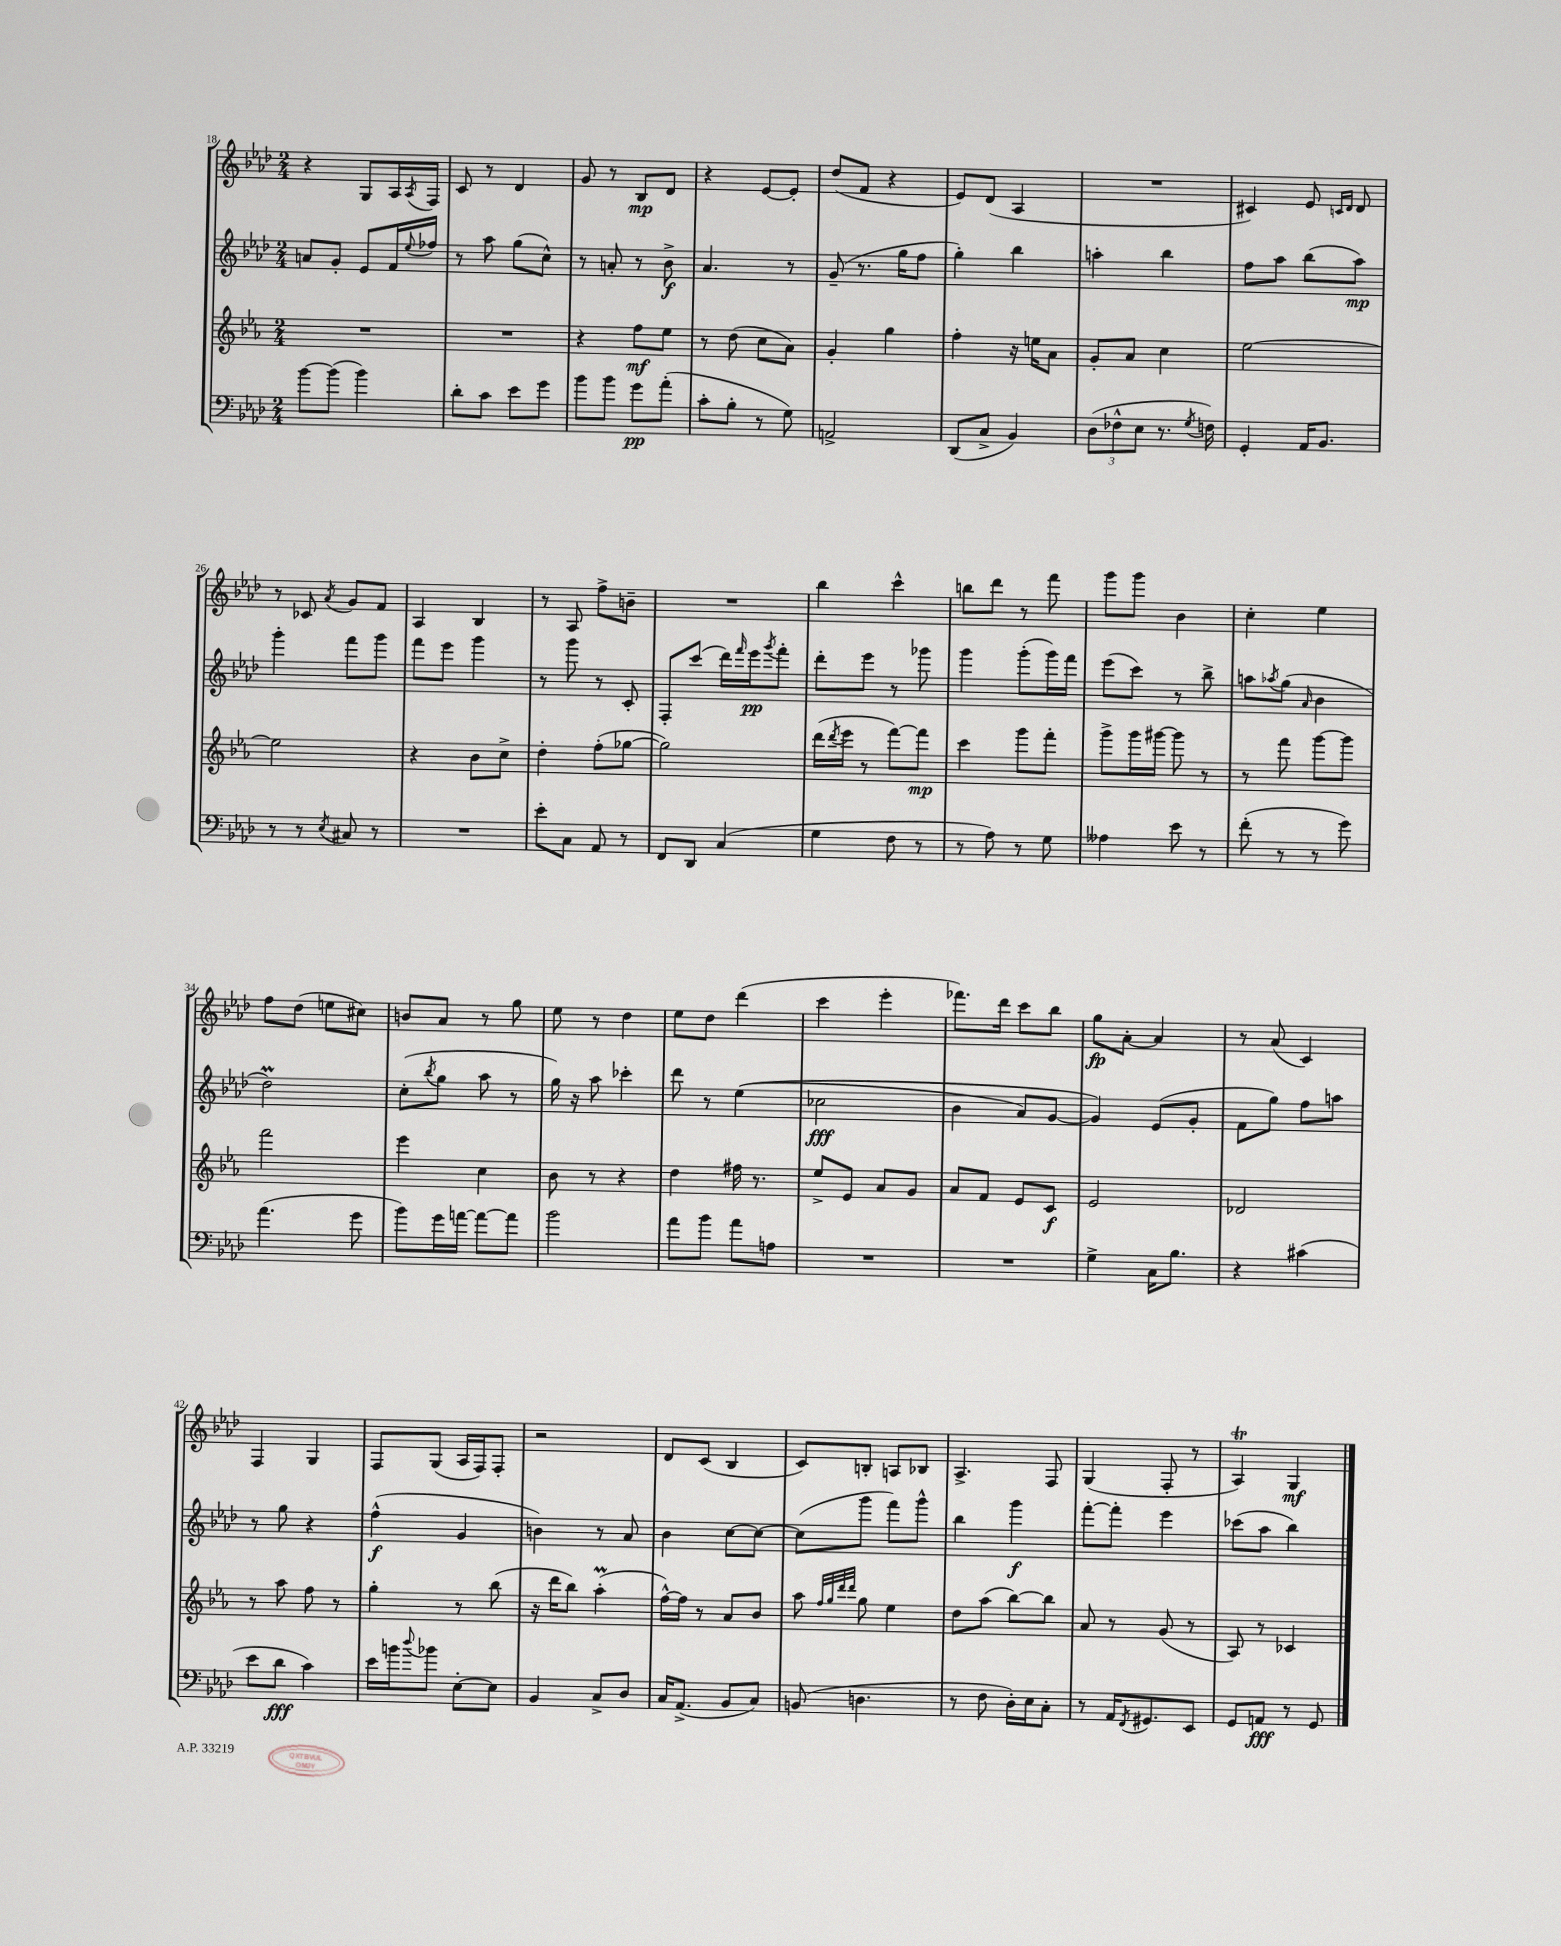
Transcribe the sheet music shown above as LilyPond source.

<<
\new StaffGroup <<
\new Staff = "s0" {
    \clef treble \key aes \major \numericTimeSignature \time 2/4
    r4 g8 aes16 \acciaccatura { aes8 } f16 |
    c'8 r8 des'4 |
    g'8 r8 bes8\mp des'8 |
    r4 ees'8~ ees'8-. |
    des''8( f'8 r4 |
    ees'8) des'8( aes4 |
    R2 |
    cis'4) ees'8 \grace { c'16 des'16 } des'8 |
    r8 ces'8 \acciaccatura { aes'8 } g'8 f'8 |
    aes4 bes4 |
    r8 aes8 f''8-> b'8-- |
    R2 |
    bes''4 c'''4-^ |
    b''8 des'''8 r8 f'''8 |
    g'''8 g'''8 bes'4 |
    c''4-. ees''4 |
    f''8 des''8( e''8 cis''8) |
    b'8 aes'8 r8 g''8 |
    ees''8 r8 des''4 |
    ees''8 des''8 des'''4( |
    c'''4 ees'''4-. |
    fes'''8.) des'''16 c'''8 bes''8 |
    g''8\fp aes'8~-. aes'4 |
    r8 aes'8( c'4) |
    f4 g4 |
    f8 g8( aes16 f16) f8-. |
    r2 |
    des'8 c'8( bes4 |
    c'8) b8-. a8 bes8 |
    aes4.-> f8 |
    g4( f8-. r8 |
    aes4\trill) g4\mf \bar "|." |
}
\new Staff = "s1" {
    \clef treble \key aes \major \numericTimeSignature \time 2/4
    a'8 g'8-. ees'8 f'16 \appoggiatura { ees''8 } fes''16 |
    r8 aes''8 g''8( c''8-^) |
    r8 a'8-. r8 bes'8->\f |
    aes'4. r8 |
    g'8--( r8. g''16 f''8 |
    g''4-.) bes''4 |
    a''4-. bes''4 |
    f''8 aes''8 bes''8( aes''8\mp) |
    g'''4-. f'''8 g'''8 |
    f'''8 ees'''8 g'''4 |
    r8 g'''8 r8 c'8-. |
    f8-. c'''8( des'''16) \grace { f'''16 } ees'''16\pp \acciaccatura { g'''8 } f'''8-. |
    des'''8-. ees'''8 r8 ges'''8 |
    g'''4 g'''8-.( g'''16) f'''16 |
    ees'''8( c'''8) r8 bes''8-> |
    a''8 \acciaccatura { aes''8 } g''8( \grace { aes'16 } bes'4 |
    des''2\prall) |
    c''8-.( \acciaccatura { bes''8 } g''8 aes''8 r8 |
    g''16) r16 aes''8 ces'''4-. |
    des'''8 r8 ees''4(\( |
    ces''2\fff |
    bes'4 aes'8) g'8~ |
    g'4\) ees'8( g'8-. |
    f'8 g''8) f''8 a''8 |
    r8 g''8 r4 |
    f''4-^\f( g'4 |
    b'4) r8 aes'8 |
    bes'4 c''8~ c''8~ |
    c''8( g'''8 f'''8) g'''8-^ |
    bes''4 g'''4\f |
    f'''8~-. f'''8-. ees'''4 |
    ces'''8( aes''8 bes''4) \bar "|." |
}
\new Staff = "s2" {
    \clef treble \key ees \major \numericTimeSignature \time 2/4
    R2 |
    R2 |
    r4 f''8\mf ees''8 |
    r8 d''8( c''8 aes'8) |
    g'4-. g''4 |
    f''4-. r16 e''16 aes'8 |
    g'8-. aes'8 c''4 |
    ees''2~ |
    ees''2 |
    r4 bes'8 c''8-> |
    d''4-. f''8-.( ges''8~ |
    ges''2) |
    d'''16( \acciaccatura { d'''8 } ees'''16 r8 f'''8~) f'''8\mp |
    c'''4 g'''8 f'''8-. |
    g'''8-> g'''16 gis'''16~ gis'''8 r8 |
    r8 f'''8 g'''8~ g'''8 |
    f'''2 |
    ees'''4 c''4 |
    bes'8 r8 r4 |
    d''4 fis''16 r8. |
    ees''8-> ees'8 aes'8 g'8 |
    aes'8 f'8 ees'8 c'8\f |
    ees'2 |
    des'2 |
    r8 aes''8 f''8 r8 |
    g''4-. r8 bes''8( |
    r16 d'''16 bes''8) aes''4-.\prall( |
    f''16~-^) f''16 r8 aes'8 bes'8 |
    aes''8 \grace { f''32 g''32 d'''32 d'''32 } g''8 ees''4 |
    d''8 aes''8( bes''8~) bes''8 |
    aes'8 r8 g'8( r8 |
    aes8) r8 ces'4 \bar "|." |
}
\new Staff = "s3" {
    \clef bass \key aes \major \numericTimeSignature \time 2/4
    bes'8~ bes'8( bes'4) |
    des'8-. c'8 ees'8 g'8 |
    bes'8 bes'8 g'8\pp aes'8-.( |
    c'8-. bes8-. r8 g8) |
    a,2-> |
    des,8( c8-> bes,4) |
    \tuplet 3/2 { des8( fes8-^ ees8 } r8. \acciaccatura { g8 } f16) |
    g,4-. aes,16 bes,8. |
    r8 r8 \acciaccatura { ees8 } cis8 r8 |
    R2 |
    ees'8-. c8 aes,8 r8 |
    f,8 des,8 c4( |
    g4 f8 r8 |
    r8 aes8) r8 g8 |
    aeses4 ees'8 r8 |
    f'8-.( r8 r8 g'8) |
    aes'4.( g'8 |
    bes'8) g'16 a'16~ a'8~ a'8 |
    bes'2 |
    aes'8 bes'8 aes'8 a8 |
    R2 |
    R2 |
    g4-> c16 bes8. |
    r4 cis'4( |
    ees'8 des'8\fff c'4) |
    ees'16 b'16 \appoggiatura { des''8 } bes'8 ees8~-. ees8 |
    bes,4 c8-> des8 |
    c16 aes,8.->( bes,8 c8) |
    b,8( d4. |
    r8 f8 des16-.) ees16 c8-. |
    r8 aes,16 \acciaccatura { f,8 } gis,8. ees,8 |
    g,8 a,8\fff r8 g,8 \bar "|." |
}
>>
>>
\layout { \context { \Score currentBarNumber = #18 } }
